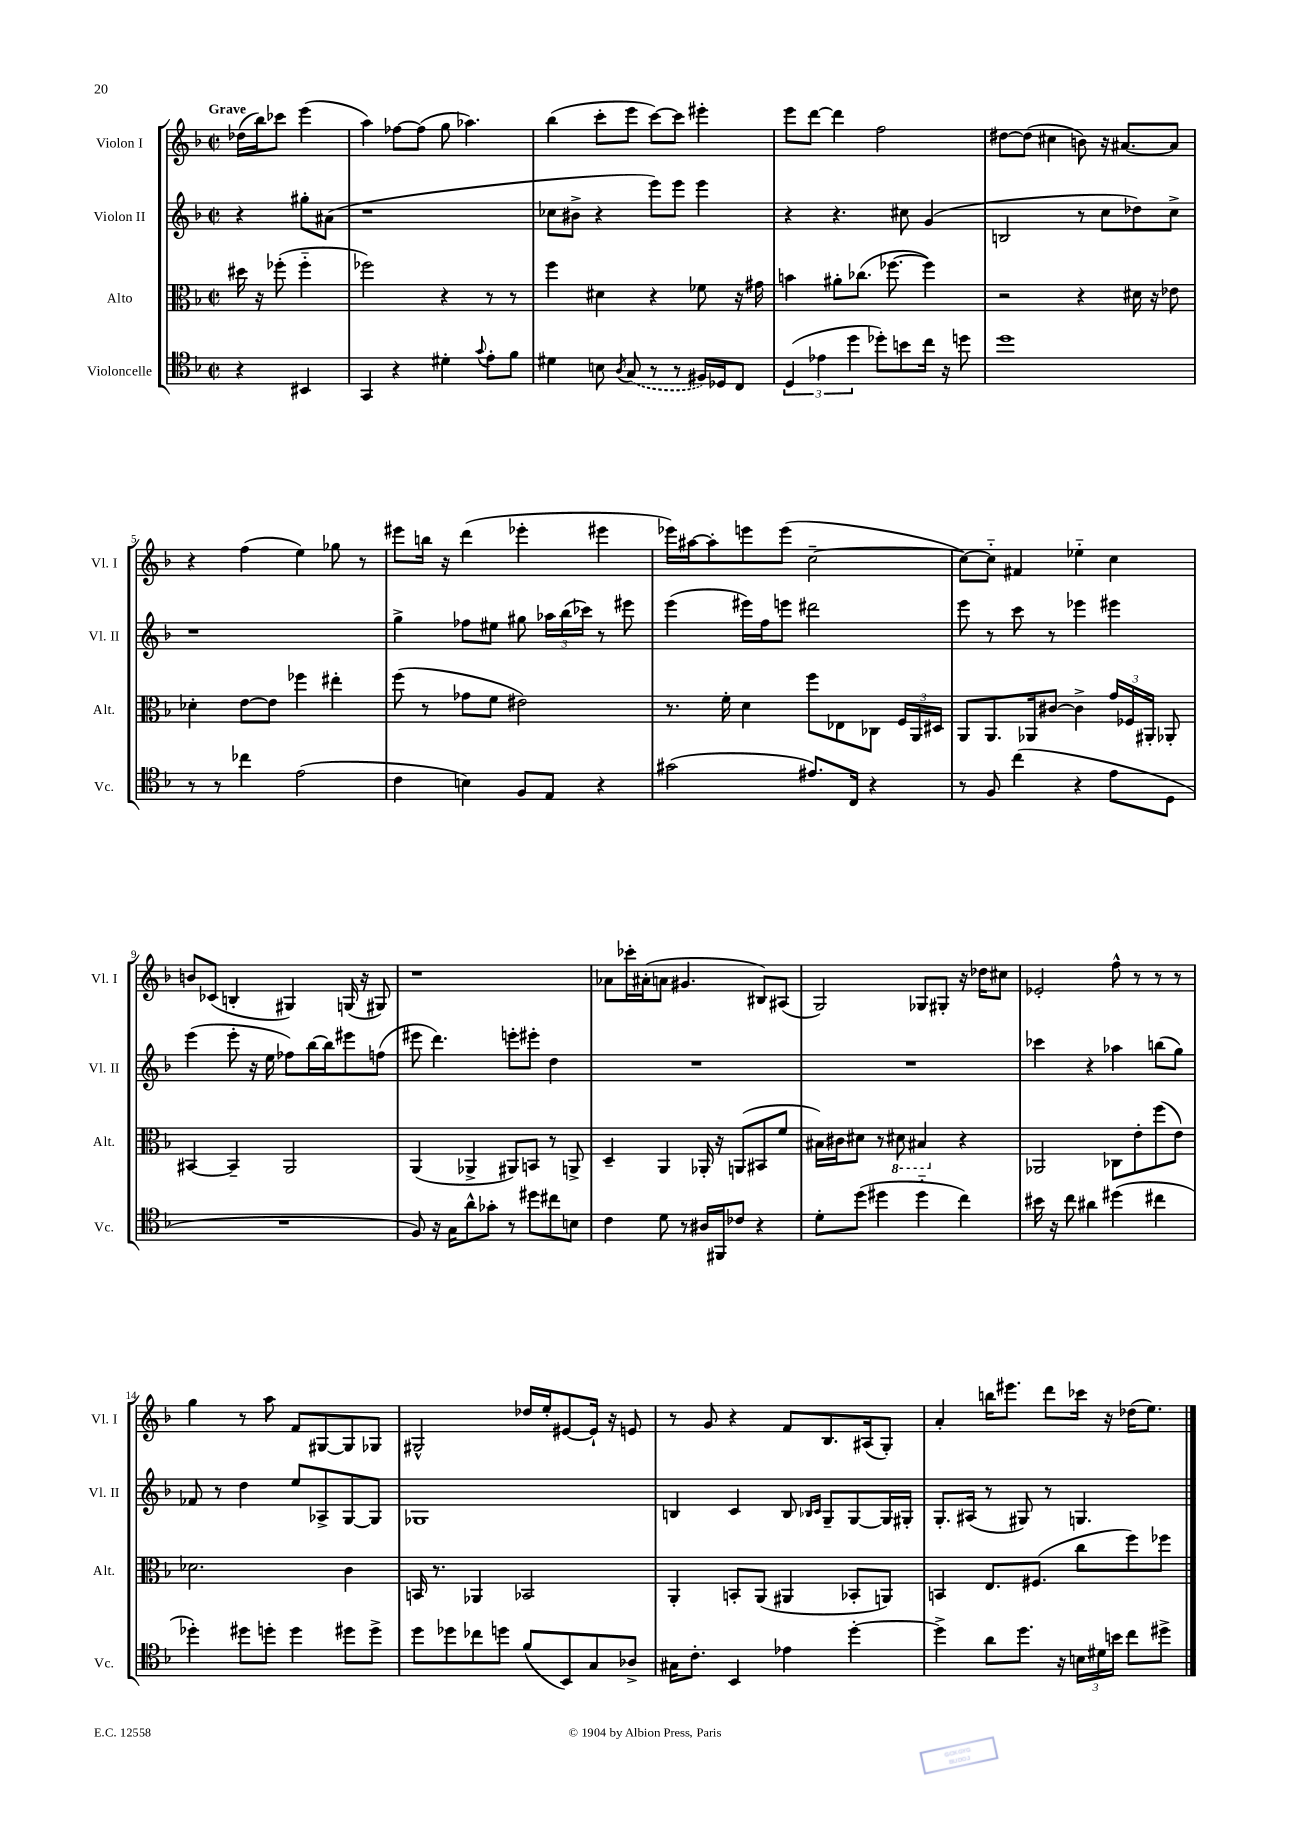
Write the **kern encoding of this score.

**kern	**kern	**kern	**kern
*part4	*part3	*part2	*part1
*staff4	*staff3	*staff2	*staff1
*I"Violoncelle	*I"Alto	*I"Violon II	*I"Violon I
*I'Vc.	*I'Alt.	*I'Vl. II	*I'Vl. I
*clefC4	*clefC3	*clefG2	*clefG2
*k[b-]	*k[b-]	*k[b-]	*k[b-]
*M2/2	*M2/2	*M2/2	*M2/2
*met(c|)	*met(c|)	*met(c|)	*met(c|)
=	=	=	=
!	!	!	!LO:TX:a:B:t=Grave
4r	16dd#X\	4r	(16dd-X\LL
.	16r	.	16bb-\J)
.	(8ff-X'\	.	8ccc-X\J
4BB#X/	4ff-\	8gg#X'\L	(4eee\
.	.	(8a#X\J	.
=1	=1	=1	=1
4GG/	2ff-X\)	1r	4aa\)
4r	.	.	[8ff-X\L
.	.	.	(8ff-\J]
4d#X'\	4r	.	8gg\
.	.	.	4.aa-X\)
8qqg/	.	.	.
8e'\L	8r	.	.
8f\J	8r	.	.
=2	=2	=2	=2
4d#X\	4ff\	8cc-X\L	(4bb-\
.	.	8b#X^\J	.
8Bn\	4d#X\	4r	8ccc'\L
8qA/	.	.	.
(8G/	.	.	8eee\J
8r	4r	8eee\L)	[8ccc\L)
8r	.	8eee\J	8ccc\J]
16F#X/LL)	8f-X\	4eee\	4eee#X'\
16D-X/J	.	.	.
8C/J	16r	.	.
.	16g#X\	.	.
=3	=3	=3	=3
(6D/	4bn\	4r	8eee\L
.	.	.	[8ddd\J
6e-X\	.	.	.
.	8a#X'\L	4.r	4ddd\]
6dd\	.	.	.
.	(8.cc-X\J	.	.
8dd-X'\L)	.	.	2ff\
.	[8.ff-X\	.	.
8bn\	.	8cc#X\	.
16cc\Jk	4ff-\])	(4g/	.
16r	.	.	.
8ddn\	.	.	.
=4	=4	=4	=4
1dd	2r	2Bn/	[8dd#X\L
.	.	.	(8dd#\J]
.	.	.	4cc#X\
.	4r	8r	8bn\)
.	.	8cc\L	16r
.	.	.	[8.a#X/L
.	16d#X\	8dd-X\)	.
.	16r	.	.
.	8e-X\	8cc^\J	8a#/J]
!!LO:LB:g=z
=5	=5	=5	=5
8r	4d-X'\	1r	4r
8r	.	.	.
4cc-X\	[8e\L	.	(4ff\
.	8e\J]	.	.
(2e\	4ff-X\	.	4ee\)
.	4ee#X'\	.	8gg-X\
.	.	.	8r
=6	=6	=6	=6
4c\	(8ff\	4gg^\	8eee#X\L
.	8r	.	16bbn\Jk
.	.	.	16r
4Bn\)	8g-X\L	8ff-X\L	(4ddd\
.	8f\J	8ee#X\J	.
8F/L	2e#X\)	8gg#X\	4eee-X'\
8E/J	.	24aa-X\LL	.
.	.	(24bb-\	.
.	.	24ccc-X\JJ)	.
4r	.	8r	4eee#X\
.	.	8eee#X\	.
=7	=7	=7	=7
(2g#X\	8.r	(4eee\	16eee-X\LL)
.	.	.	[16aa#X\J
.	.	.	8aa#'\]
.	16f'\	.	.
.	4d\	16eee#X\LL)	8eeen\
.	.	16ff\J	.
.	.	8eeen\J	(8eee\J
8.e#X/L)	8ff\L	2ddd#X\	[2cc~\
.	8E-X\	.	.
16C/Jk	.	.	.
4r	8C-X\J	.	.
.	24F/LL	.	.
.	24AA/	.	.
.	24D#X/JJ	.	.
=8	=8	=8	=8
8r	8AA/L	8eee\	8cc\L_)
8F/	8.AA/	8r	8cc\J]
(4cc\	.	8ccc\	4f#X/
.	16AA-X/k	.	.
.	[8c#X/J	8r	.
4r	4c#^\]	4eee-X\	4ee-X\
8e\L	24g/LL	4eee#X\	4cc\
.	24F-X/	.	.
.	24AA#X'/JJ	.	.
8D\J	8AA-X'/	.	.
!!LO:LB:g=z
=9	=9	=9	=9
1r	[4BB#X/	(4eee\	8bn/L
.	.	.	(8c-X/J
.	4BB#~/]	8eee'\	4Bn'/
.	.	16r	.
.	.	16ee\	.
.	2AA/	8ff-X\L)	4G#X/)
.	.	[16bb-\L	.
.	.	16bb-\J]	.
.	.	8eee#X\	(16Gn/
.	.	.	16r
.	.	(8ffn\J	8G#X/)
=10	=10	=10	=10
8F/)	(4AA/	8eee#X\	1r
16r	.	4.ddd\)	.
16G\KL	.	.	.
8a^^\	4AA-X^/	.	.
8g-X'\J	.	.	.
8r	8AA#X/L)	8eeen'\L	.
8dd#X\L	8BBn/J	8eee#X'\J	.
8cc#X\	8r	4dd\	.
8Bn\J	8AAn^/	.	.
=11	=11	=11	=11
4c\	4D~/	1r	8a-X\L
.	.	.	16ccc-X'\L
.	.	.	(16a#X'\J
8d\	4AA/	.	8an\J
8r	.	.	4.g#X/
16A#X/LL	16AA-X'/	.	.
16FF#X/J	16r	.	.
8c-X/J	(8AAn/L	.	.
4r	8BB#X/	.	8B#X/L)
.	8f/J	.	(8A#X/J
=12	=12	=12	=12
8d'\L	16B#X\LL)	1r	2G/)
.	16c#X\J	.	.
(8dd\J	8d#X\J	.	.
4dd#X\	8r	.	.
*	*8ba	*	*
.	8D#X\	.	.
4dd#\	4BB#X/	.	8G-X/L
.	.	.	8G#X'/J
*	*X8ba	*	*
4cc\)	4r	.	16r
.	.	.	16dd-X\KL
.	.	.	8cc#X\J
=13	=13	=13	=13
16b#X\	2AA-X/	4ccc-X\	2e-X'/
16r	.	.	.
8cc\	.	.	.
4a#X\	.	4r	.
(4dd#X\	8C-X\L	4aa-X\	8ff^^\
.	8e'\	.	8r
4cc#X\	(8ff\	(8bbn\L	8r
.	8e\J)	8gg\J)	8r
!!LO:LB:g=z
=14	=14	=14	=14
4dd-X'\)	2.d-X\	8f-X/	4gg\
.	.	8r	.
8dd#X\L	.	4dd\	8r
8ddn'\J	.	.	8aa\
4dd\	.	8ee/L	8f/L
.	.	8A-X^/	[8G#X/
8dd#X\L	4c\	[8G/	8G#/]
8dd#^\J	.	8G/J]	8G-X/J
=15	=15	=15	=15
8dd\L	16BBn/	1G-X	2G#X^^/
.	8.r	.	.
8dd-X\	.	.	.
8cc-X\	4AA-X/	.	.
8ddn\J	.	.	.
(8f/L	2BB-X/	.	16dd-X/LL
.	.	.	16ee'/J
8BB-/)	.	.	[8e#X/
8G/	.	.	16e#`/Jk]
.	.	.	16r
8A-X^/J	.	.	8en/
=16	=16	=16	=16
16G#X\KL	4AA'/	4Bn/	8r
8.c'\J	.	.	.
.	.	.	8g/
4BB-/	8BBn'/L	4c/	4r
.	(8AA/J	.	.
4e-X\	4AA#X/	8B/	8f/L
.	.	16qqB-X/LL	.
.	.	16qqc/JJ	.
.	.	8G~/L	8.B-/
[4dd'\	8BB-X'/L	[8G/	.
.	.	.	(16A#X/k
.	8AAn/J)	16G/L]	8G'/J)
.	.	16G#X'/JJ	.
=17	=17	=17	=17
4dd^\]	4BBn/	8.G'/L	4a'/
.	.	(16A#X/Jk	.
8a\L	8.E/L	8r	16bbn\KL
.	.	.	8.eee#X\J
8.dd\J	.	8G#X/)	.
.	(8.F#X/J	.	.
.	.	8r	8ddd\L
16r	.	.	.
24Bn\LL	8cc\L	4.Gn/	16ccc-X\Jk
24d#X\	.	.	.
.	.	.	16r
24bn\JJ	.	.	.
8cc\L	8ff\)	.	(16dd-X\KL
.	.	.	8.ee\J)
8dd#X^\J	8ff-X\J	.	.
==	==	==	==
*-	*-	*-	*-
